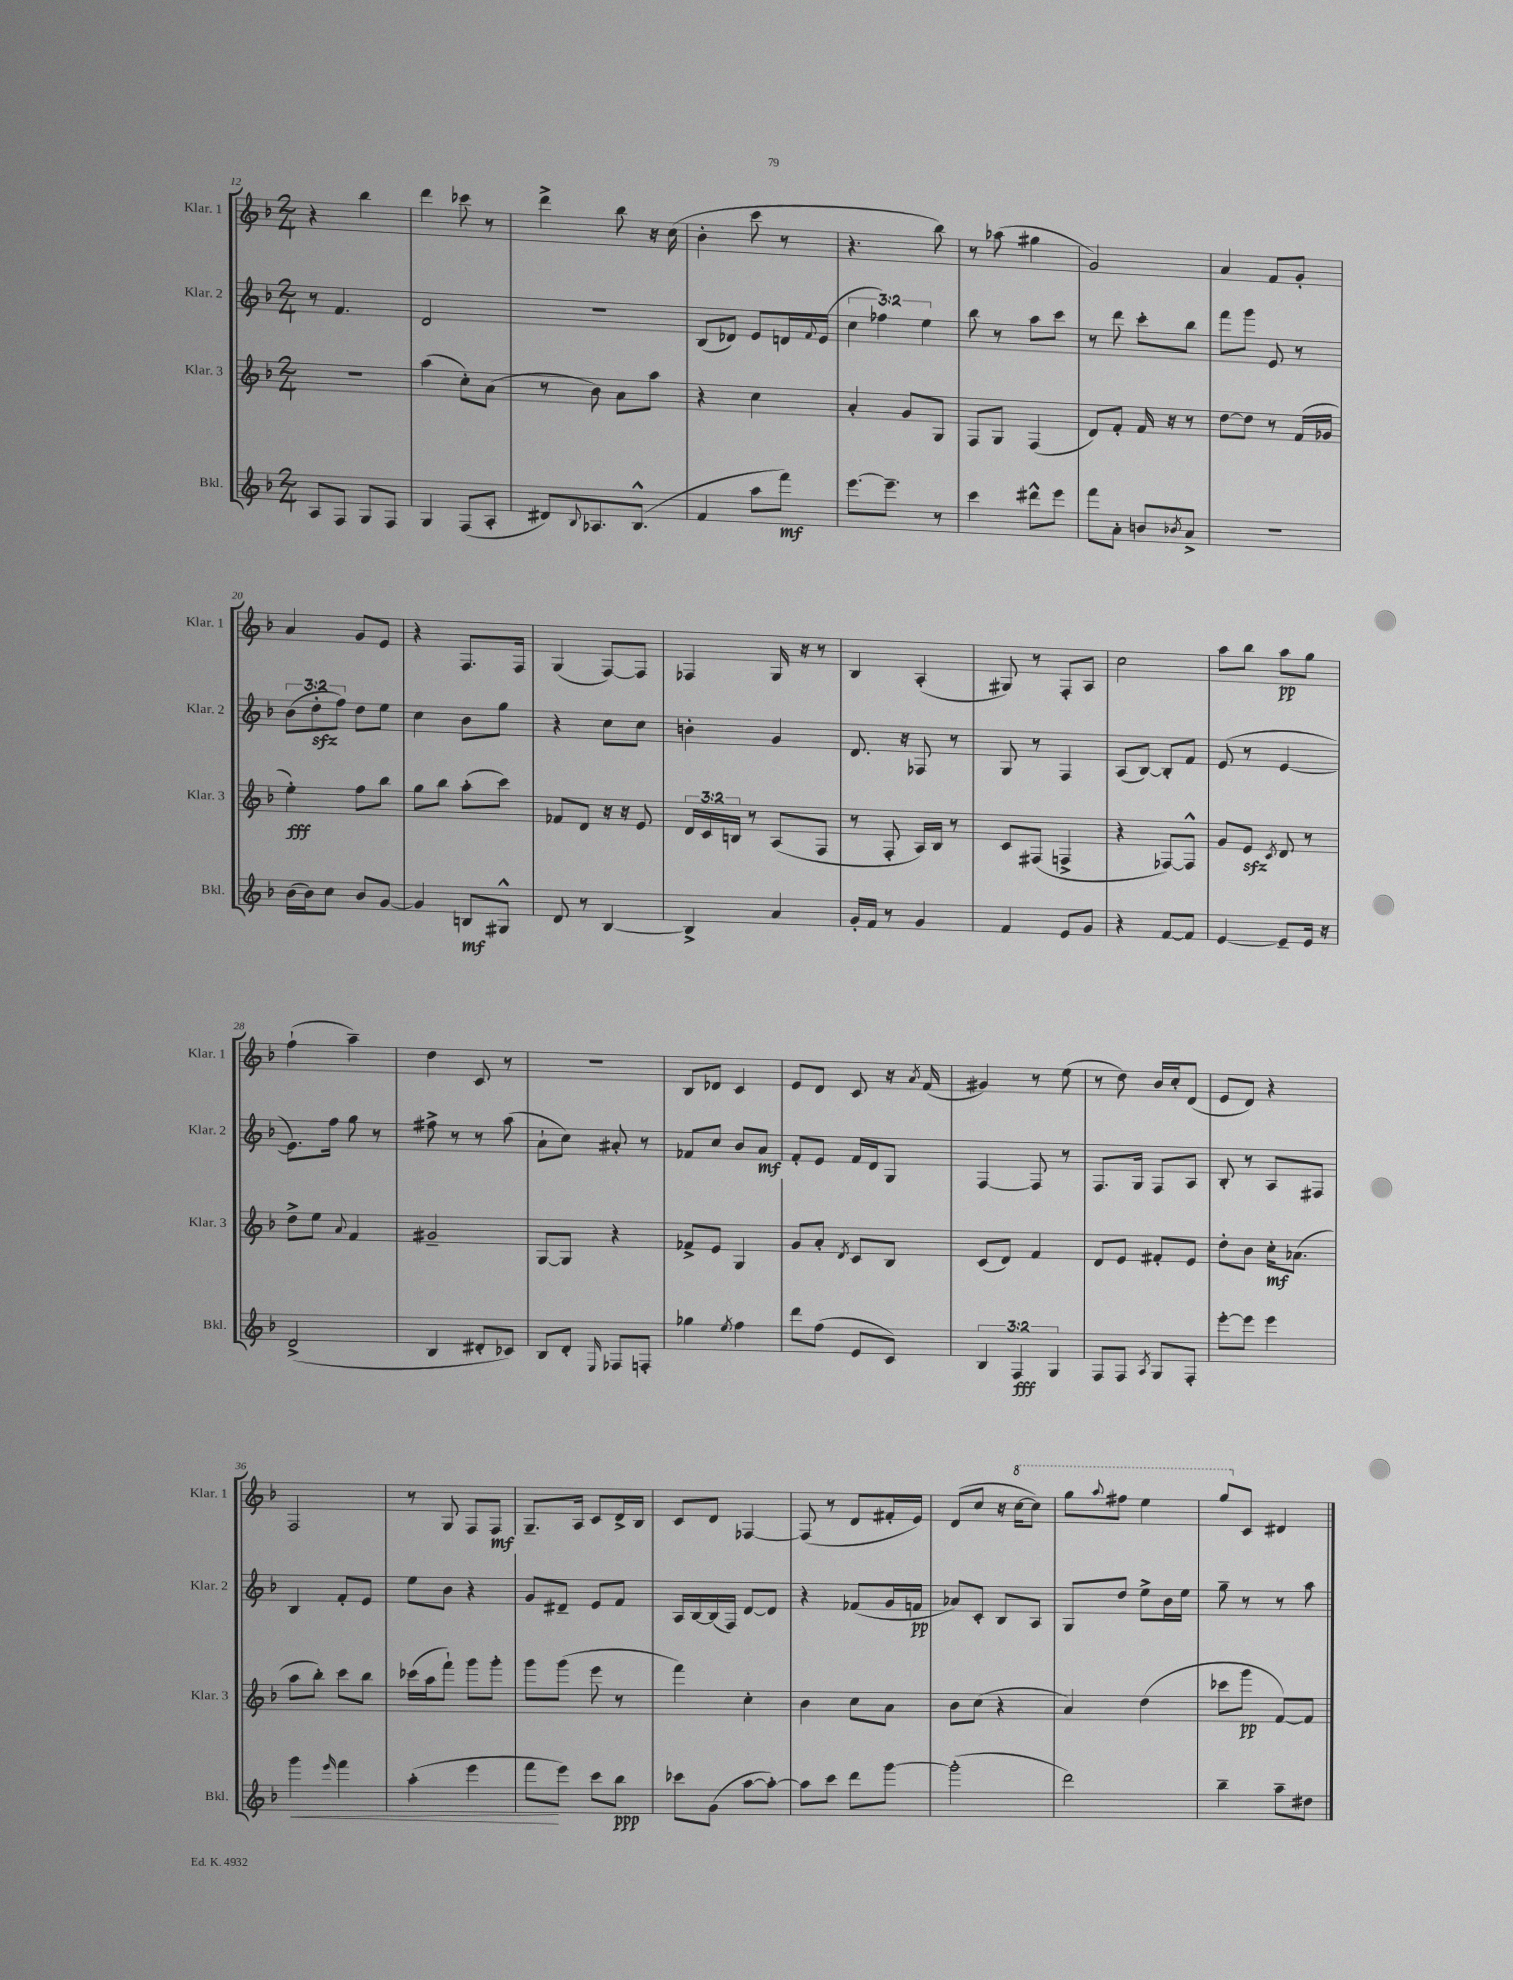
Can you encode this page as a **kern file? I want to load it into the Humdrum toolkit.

**kern	**dynam	**kern	**dynam	**kern	**dynam	**kern	**dynam
*part4	*part4	*part3	*part3	*part2	*part2	*part1	*part1
*staff4	*staff4	*staff3	*staff3	*staff2	*staff2	*staff1	*staff1
*I"Bkl.	*	*I"Klar. 3	*	*I"Klar. 2	*	*I"Klar. 1	*
*I'Bkl.	*	*I'Klar. 3	*	*I'Klar. 2	*	*I'Klar. 1	*
*clefG2	*	*clefG2	*	*clefG2	*	*clefG2	*
*k[b-]	*	*k[b-]	*	*k[b-]	*	*k[b-]	*
*M2/4	*	*M2/4	*	*M2/4	*	*M2/4	*
=12	=12	=12	=12	=12	=12	=12	=12
8A/L	.	2r	.	8r	.	4r	.
8F/J	.	.	.	4.f/	.	.	.
8G/L	.	.	.	.	.	4bb-\	.
8F/J	.	.	.	.	.	.	.
=13	=13	=13	=13	=13	=13	=13	=13
4G/	.	(4aa\	.	2d/	.	4ddd\	.
(8F/L	.	8cc'\L)	.	.	.	8ccc-X\	.
8A'/J	.	(8a\J	.	.	.	8r	.
=14	=14	=14	=14	=14	=14	=14	=14
8d#X/L)	.	8r	.	2r	.	4ddd^\	.
8qqB-/	.	.	.	.	.	.	.
8.A-X/	.	8b-\)	.	.	.	.	.
.	.	8a\L	.	.	.	8bb-\	.
(8.B-^^/J	.	.	.	.	.	.	.
.	.	8aa\J	.	.	.	16r	.
.	.	.	.	.	.	(16cc\	.
=15	=15	=15	=15	=15	=15	=15	=15
4f/	.	4r	.	(8B-/L	.	4b-'\	.
.	.	.	.	8d-X/J)	.	.	.
8aa\L	.	4cc\	.	8e/L	.	8ccc\	.
8fff\J)	mf	.	.	16dn/L	.	8r	.
.	.	.	.	8qqf/	.	.	.
.	.	.	.	(16e/JJ	.	.	.
=16	=16	=16	=16	=16	=16	=16	=16
[8.eee\L	.	4a'/	.	6cc\	.	4.r	.
.	.	.	.	6ff-X\)	.	.	.
8.eee~\J]	.	.	.	.	.	.	.
.	.	8g/L	.	.	.	.	.
.	.	.	.	6ee\	.	.	.
8r	.	8G/J	.	.	.	8bb-\)	.
=17	=17	=17	=17	=17	=17	=17	=17
4ccc\	.	8F/L	.	8bb-\	.	8r	.
.	.	8G/J	.	8r	.	(8aa-X\	.
8ddd#X^^\L	.	(4F/	.	8aa\L	.	4gg#X\	.
8eee\J	.	.	.	8ccc\J	.	.	.
=18	=18	=18	=18	=18	=18	=18	=18
8fff\L	.	8d/L)	.	8r	.	2g/)	.
8a'\J	.	8f'/J	.	8ddd\	.	.	.
8bn/L	.	16f/	.	8ccc'\L	.	.	.
.	.	16r	.	.	.	.	.
8qb-X/	.	.	.	.	.	.	.
8a^/J	.	8r	.	8bb-\J	.	.	.
=19	=19	=19	=19	=19	=19	=19	=19
2r	.	[8dd\L	.	8fff\L	.	4a/	.
.	.	8dd\J]	.	8ggg\J	.	.	.
.	.	8r	.	8e/	.	8f/L	.
.	.	(16f/LL	.	8r	.	8g'/J	.
.	.	16g-X/JJ	.	.	.	.	.
!!LO:LB:g=z
=20	=20	=20	=20	=20	=20	=20	=20
(16b-\LL	.	4ee'\)	fff	(12b-\L	.	4a/	.
16b-\J)	.	.	.	.	.	.	.
.	.	.	.	12ddzz'\	.	.	.
8cc\J	.	.	.	.	.	.	.
.	.	.	.	12ff\J)	.	.	.
8b-/L	.	8ff\L	.	8dd\L	.	8g/L	.
[8g/J	.	8bb-\J	.	8ee\J	.	8e/J	.
=21	=21	=21	=21	=21	=21	=21	=21
4g/]	.	8gg\L	.	4cc\	.	4r	.
.	.	8bb-\J	.	.	.	.	.
8Bn/L	mf	(8aa'\L	.	8b-\L	.	8.F/L	.
8G#X^^/J	.	8ccc\J)	.	8gg\J	.	.	.
.	.	.	.	.	.	16F/Jk	.
=22	=22	=22	=22	=22	=22	=22	=22
8d/	.	8f-X/L	.	4r	.	(4G/	.
8r	.	8d/J	.	.	.	.	.
[4B-/	.	16r	.	8cc\L	.	[8F/L)	.
.	.	16r	.	.	.	.	.
.	.	8e/	.	8cc\J	.	8F/J]	.
=23	=23	=23	=23	=23	=23	=23	=23
4B-^/]	.	24d/LL	.	4bn'\	.	4F-X/	.
.	.	24c/	.	.	.	.	.
.	.	24Bn/JJ	.	.	.	.	.
.	.	8r	.	.	.	.	.
4a/	.	(8A/L	.	4g/	.	16G/	.
.	.	.	.	.	.	16r	.
.	.	8F/J	.	.	.	8r	.
=24	=24	=24	=24	=24	=24	=24	=24
16g'/LL	.	8r	.	8.d/	.	4B-/	.
16f/JJ	.	.	.	.	.	.	.
8r	.	8F'/	.	.	.	.	.
.	.	.	.	16r	.	.	.
4g/	.	16A/LL)	.	8F-X/	.	(4A'/	.
.	.	16B-/JJ	.	.	.	.	.
.	.	8r	.	8r	.	.	.
=25	=25	=25	=25	=25	=25	=25	=25
4f/	.	8c/L	.	8G/	.	8G#X/)	.
.	.	(8F#X/J	.	8r	.	8r	.
8e/L	.	4Fn^/	.	4F/	.	8F'/L	.
8g/J	.	.	.	.	.	8A/J	.
=26	=26	=26	=26	=26	=26	=26	=26
4r	.	4r	.	(8A/L	.	2cc\	.
.	.	.	.	[8B-/J)	.	.	.
[8f/L	.	[8F-X/L)	.	8B-'/L]	.	.	.
8f/J]	.	8F-^^/J]	.	8f/J	.	.	.
=27	=27	=27	=27	=27	=27	=27	=27
[4e/	.	8g/L	.	(8e/	.	8aa\L	.
.	.	8ezz/J	.	8r	.	8bb-\J	.
.	.	8qc/	.	.	.	.	.
8e~/L]	.	8d/	.	[4e/	.	8aa\L	pp
16e/Jk	.	8r	.	.	.	8gg\J	.
16r	.	.	.	.	.	.	.
!!LO:LB:g=z
=28	=28	=28	=28	=28	=28	=28	=28
(2d^/	.	8dd^\L	.	8.e\L])	.	(4ff`\	.
.	.	8ee\J	.	.	.	.	.
.	.	.	.	16ff\Jk	.	.	.
.	.	8qqa/	.	.	.	.	.
.	.	4f/	.	8gg\	.	4aa~\)	.
.	.	.	.	8r	.	.	.
=29	=29	=29	=29	=29	=29	=29	=29
4B-/	.	2g#X~/	.	8ff#X^\	.	4dd\	.
.	.	.	.	8r	.	.	.
8d#X'/L	.	.	.	8r	.	8c/	.
8c-X/J)	.	.	.	(8aa\	.	8r	.
=30	=30	=30	=30	=30	=30	=30	=30
8B-/L	.	[8G/L	.	8a`\L	.	2r	.
8d'/J	.	8G/J]	.	8cc\J)	.	.	.
16qqE/	.	.	.	.	.	.	.
8F-X/L	.	4r	.	8a#X'/	.	.	.
8Fn'/J	.	.	.	8r	.	.	.
=31	=31	=31	=31	=31	=31	=31	=31
4gg-X\	.	8f-X^/L	.	8f-X/L	.	8B-/L	.
.	.	8e/J	.	8cc/J	.	8d-X/J	.
8qee/	.	.	.	.	.	.	.
4ff\	.	4G/	.	8b-/L	.	4c/	.
.	.	.	.	8a/J	mf	.	.
=32	=32	=32	=32	=32	=32	=32	=32
8ddd\L	.	8g/L	.	8f'/L	.	8e/L	.
(8ff\J	.	8a'/J	.	8e/J	.	8d/J	.
.	.	8qd/	.	.	.	.	.
8e/L	.	8c/L	.	16f/LL	.	8c/	.
.	.	.	.	16d/J	.	.	.
8c/J)	.	8B-/J	.	8G/J	.	16r	.
.	.	.	.	.	.	8qa/	.
.	.	.	.	.	.	(16f/	.
=33	=33	=33	=33	=33	=33	=33	=33
6B-/	.	(8c/L	.	[4F/	.	4g#X/)	.
.	.	8d/J)	.	.	.	.	.
6F/	fff	.	.	.	.	.	.
.	.	4f/	.	8F/]	.	8r	.
6G/	.	.	.	.	.	.	.
.	.	.	.	8r	.	(8ee\	.
=34	=34	=34	=34	=34	=34	=34	=34
8F/L	.	8d/L	.	8.F/L	.	8r	.
8F/J	.	8e/J	.	.	.	8dd\)	.
.	.	.	.	16G/Jk	.	.	.
8qA/	.	.	.	.	.	.	.
8G/L	.	8f#X'/L	.	8F/L	.	16b-/LL	.
.	.	.	.	.	.	16cc'/J	.
8F'/J	.	8e/J	.	8A/J	.	(8d/J	.
=35	=35	=35	=35	=35	=35	=35	=35
[8eee'\L	.	8dd'\L	.	8B-'/	.	8e/L	.
8eee\J]	.	8b-\J	.	8r	.	8d/J)	.
4eee\	.	16cc'\KL	mf	8A/L	.	4r	.
.	.	(8.a-X\J	.	.	.	.	.
.	.	.	.	8F#X/J	.	.	.
!!LO:LB:g=z
=36	=36	=36	=36	=36	=36	=36	=36
!	!LO:HP:b	!	!	!	!	!	!
4ggg\	<	8aa\L	.	4B-/	.	2F/	.
.	.	8bb-'\J)	.	.	.	.	.
16qqeee/	.	.	.	.	.	.	.
4fff\	.	8ccc\L	.	8f'/L	.	.	.
.	.	8bb-\J	.	8e/J	.	.	.
=37	=37	=37	=37	=37	=37	=37	=37
(4aa'\	.	(16ccc-X\LL	.	8ee\L	.	8r	.
.	.	16aa\J	.	.	.	.	.
.	.	8fff`\J)	.	8b-\J	.	8G/	.
4eee\	.	8ggg\L	.	4r	.	8F/L	.
.	.	8ggg'\J	.	.	.	8F/J	mf
=38	=38	=38	=38	=38	=38	=38	=38
8fff\L	.	8ggg\L	.	8g/L	.	8.G~/L	.
8eee\J)	[	(8ggg\J	.	8d#X~/J	.	.	.
.	.	.	.	.	.	16A/Jk	.
8ccc\L	.	8eee\	.	8e/L	.	8c/L	.
8bb-\J	ppp	8r	.	8f/J	.	16d^/L	.
.	.	.	.	.	.	16B-/JJ	.
=39	=39	=39	=39	=39	=39	=39	=39
8ccc-X\L	.	4fff\)	.	16A/LL	.	8c/L	.
.	.	.	.	[16B-/	.	.	.
(8g\J	.	.	.	(16B-/]	.	8d/J	.
.	.	.	.	16F/JJ)	.	.	.
[8aa\L	.	4cc'\	.	[8d/L	.	[4F-X/	.
8aa'\J_)	.	.	.	8d/J]	.	.	.
=40	=40	=40	=40	=40	=40	=40	=40
8aa\L]	.	4b-\	.	4r	.	(8F-/]	.
8ccc\J	.	.	.	.	.	8r	.
8ddd\L	.	8cc\L	.	(8f-X/L	.	8d/L	.
[8ggg\J	.	8a\J	.	16g/L	.	16f#X'/L	.
.	.	.	.	16fn/JJ	pp	16e/JJ)	.
=41	=41	=41	=41	=41	=41	=41	=41
(2ggg'\]	.	8b-\L	.	8a-X/L)	.	(8d/L	.
.	.	(8cc\J	.	8c'/J	.	8cc/J	.
.	.	4r	.	8B-/L	.	16r	.
*	*	*	*	*	*	*8va	*
.	.	.	.	.	.	[16ccc\KL	.
.	.	.	.	8A/J	.	8ccc\J])	.
=42	=42	=42	=42	=42	=42	=42	=42
2ddd\)	.	4a/)	.	8G/L	.	8ggg\L	.
.	.	.	.	.	.	8qqaaa/	.
.	.	.	.	8dd/J	.	8fff#X\J	.
.	.	(4dd\	.	8ee^\L	.	4eee\	.
.	.	.	.	16b-\L	.	.	.
.	.	.	.	16ee\JJ	.	.	.
=43	=43	=43	=43	=43	=43	=43	=43
4bb-~\	.	8ccc-X\L	.	8gg~\	.	8ggg/L	.
*	*	*	*	*	*	*X8va	*
.	.	8ggg\J	pp	8r	.	8c/J	.
8aa~\L	.	[8f/L)	.	8r	.	4d#X/	.
8dd#X\J	.	8f/J]	.	8aa\	.	.	.
==	==	==	==	==	==	==	==
*-	*-	*-	*-	*-	*-	*-	*-
